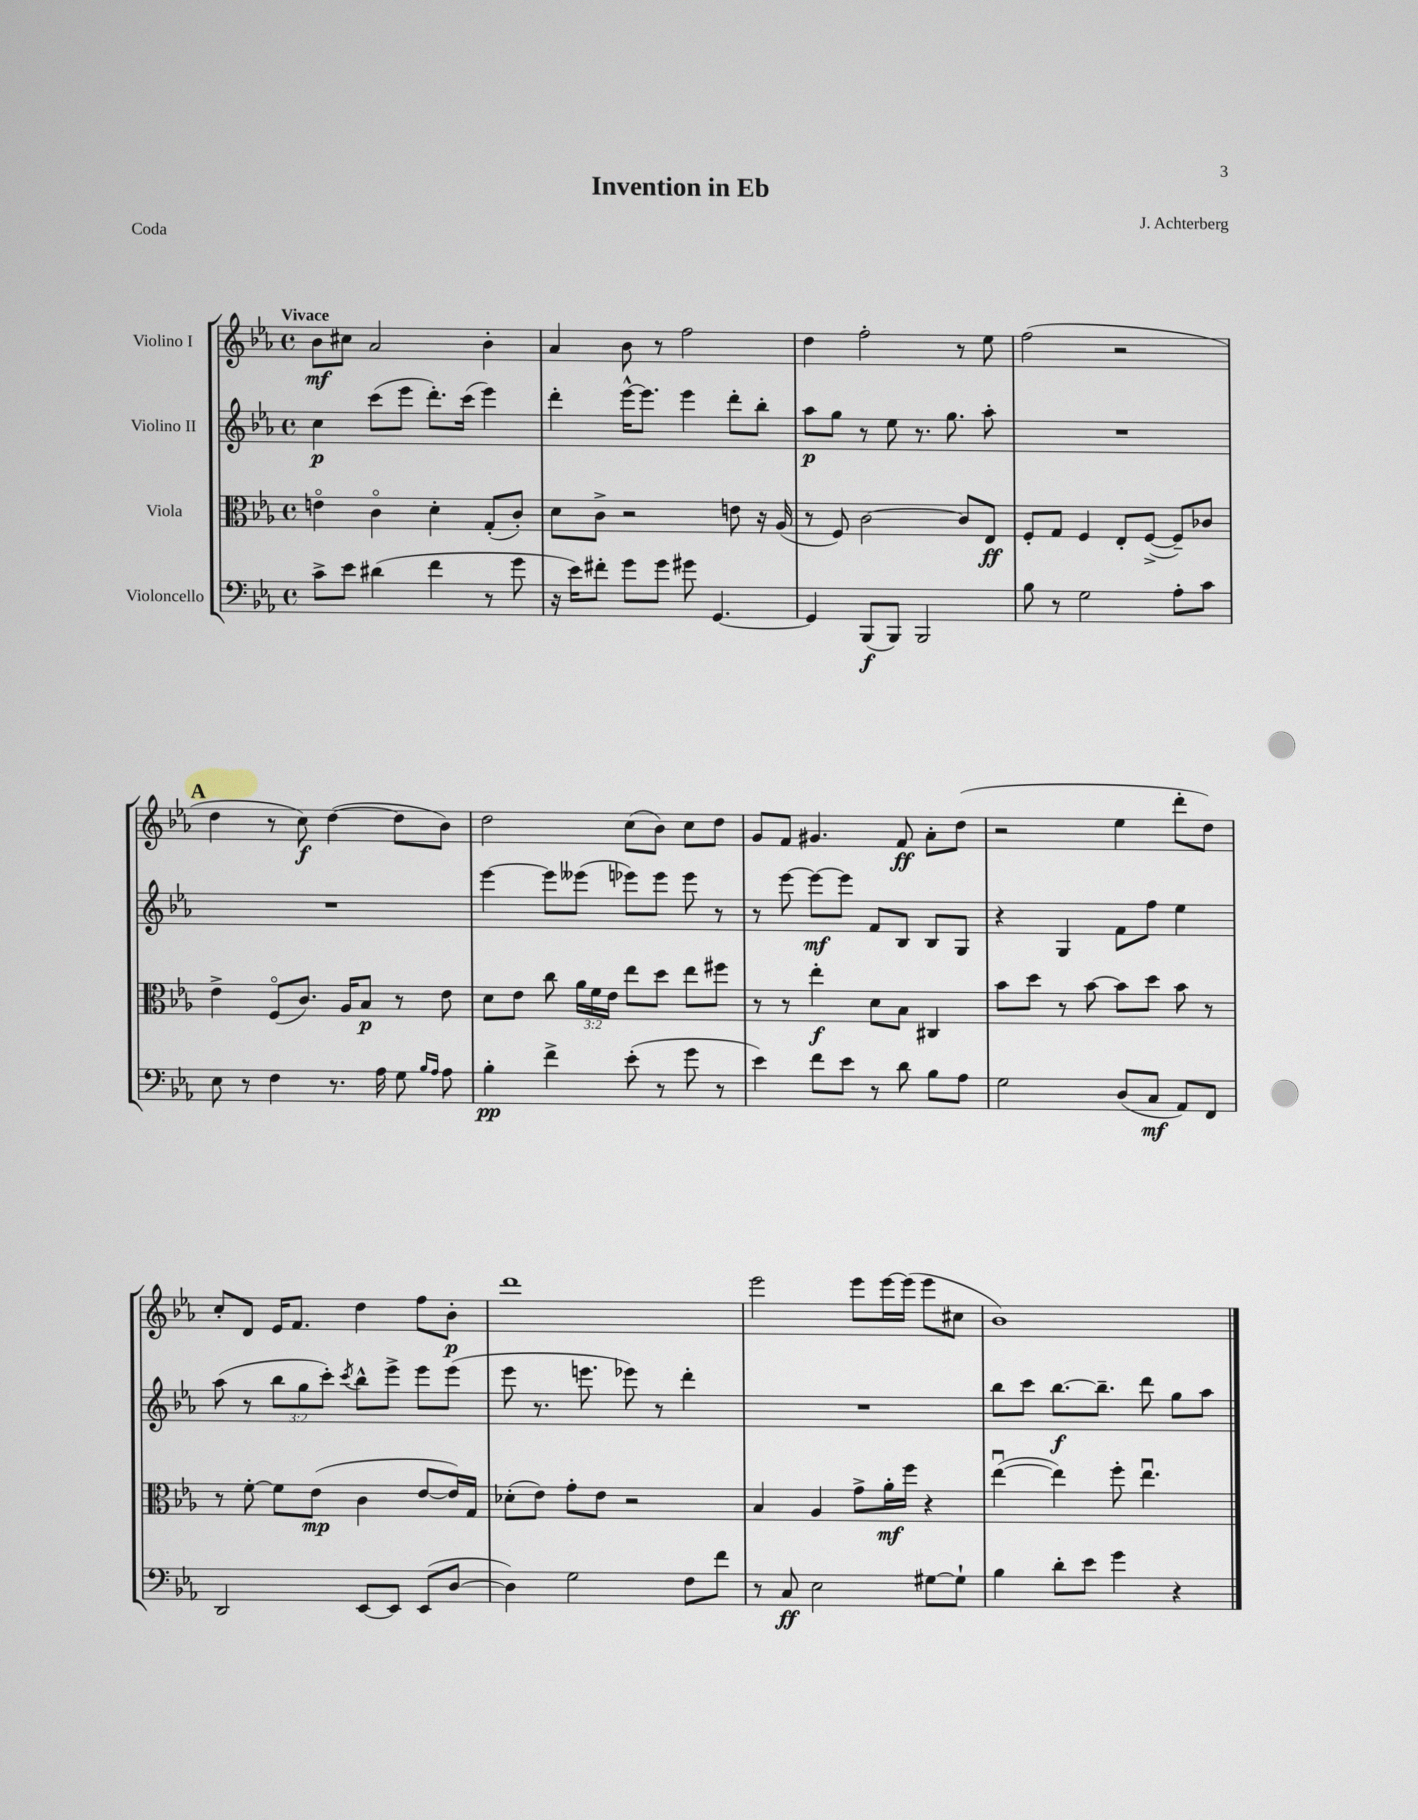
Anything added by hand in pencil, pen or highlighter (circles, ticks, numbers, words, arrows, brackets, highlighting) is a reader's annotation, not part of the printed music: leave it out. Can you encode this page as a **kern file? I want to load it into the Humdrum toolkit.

**kern	**dynam	**kern	**dynam	**kern	**dynam	**kern	**dynam
*part4	*part4	*part3	*part3	*part2	*part2	*part1	*part1
*staff4	*staff4	*staff3	*staff3	*staff2	*staff2	*staff1	*staff1
*I"Violoncello	*	*I"Viola	*	*I"Violino II	*	*I"Violino I	*
*clefF4	*	*clefC3	*	*clefG2	*	*clefG2	*
*k[b-e-a-]	*	*k[b-e-a-]	*	*k[b-e-a-]	*	*k[b-e-a-]	*
*M4/4	*	*M4/4	*	*M4/4	*	*M4/4	*
*met(c)	*	*met(c)	*	*met(c)	*	*met(c)	*
=1	=1	=1	=1	=1	=1	=1	=1
!	!	!	!	!	!	!LO:TX:a:B:t=Vivace	!
8c^\L	.	4en\	.	4cc\	p	8b-\L	mf
8e-\J	.	.	.	.	.	8cc#X\J	.
(4d#X\	.	4c\	.	(8ccc\L	.	2a-/	.
.	.	.	.	8eee-\J	.	.	.
4f\	.	4d'\	.	8.ddd'\L)	.	.	.
.	.	.	.	(16ccc\Jk	.	.	.
8r	.	(8G'/L	.	4eee-\)	.	4b-'\	.
8g\	.	8c'/J)	.	.	.	.	.
=2	=2	=2	=2	=2	=2	=2	=2
16r	.	8d\L	.	4ddd'\	.	4a-/	.
16e-\KL)	.	.	.	.	.	.	.
8f#X'\J	.	8c^\J	.	.	.	.	.
8g\L	.	2r	.	[16eee-^^\KL	.	8b-\	.
.	.	.	.	8.eee-\J]	.	.	.
8g\J	.	.	.	.	.	8r	.
8g#X\	.	.	.	4eee-\	.	2ff\	.
[4.GG/	.	.	.	.	.	.	.
.	.	8en\	.	8ddd'\L	.	.	.
.	.	16r	.	8bb-'\J	.	.	.
.	.	(16A-/	.	.	.	.	.
=3	=3	=3	=3	=3	=3	=3	=3
4GG/]	.	8r	.	8aa-\L	p	4dd\	.
.	.	8F/)	.	8gg\J	.	.	.
(8BBB-/L	f	[2c\	.	8r	.	2ff'\	.
8BBB-/J)	.	.	.	8ee-\	.	.	.
2BBB-/	.	.	.	8.r	.	.	.
.	.	.	.	8.gg\	.	.	.
.	.	8c/L]	.	.	.	8r	.
.	.	8E-/J	ff	8aa-'\	.	8ee-\	.
=4	=4	=4	=4	=4	=4	=4	=4
8B-\	.	8F'/L	.	1r	.	(2ff\	.
8r	.	8G/J	.	.	.	.	.
2G\	.	4F/	.	.	.	.	.
.	.	8E-'/L	.	.	.	2r	.
.	.	([8F^/J	.	.	.	.	.
8A-'\L	.	8F~/L])	.	.	.	.	.
8c\J	.	8c-X/J	.	.	.	.	.
!!LO:LB:g=z
!!LO:REH:place=s1:t=A
=5	=5	=5	=5	=5	=5	=5	=5
8E-\	.	4e-^\	.	1r	.	4dd\	.
8r	.	.	.	.	.	.	.
4F\	.	(8F/L	.	.	.	8r	.
.	.	8.c/J)	.	.	.	8cc\)	f
8.r	.	.	.	.	.	([4dd\	.
.	.	16A-/KL	.	.	.	.	.
.	.	8B-/J	p	.	.	.	.
16A-\	.	.	.	.	.	.	.
8G\	.	8r	.	.	.	8dd\L]	.
16qqB-/LL	.	.	.	.	.	.	.
16qqA-/JJ	.	.	.	.	.	.	.
8A-\	.	8e-\	.	.	.	8b-\J)	.
=6	=6	=6	=6	=6	=6	=6	=6
4B-'\	pp	8d\L	.	[4eee-\	.	2dd\	.
.	.	8e-\J	.	.	.	.	.
4f^\	.	8cc\	.	8eee-\L]	.	.	.
.	.	24a-\LL	.	(8eee--X\J	.	.	.
.	.	24f\	.	.	.	.	.
.	.	24e-\JJ	.	.	.	.	.
(8e-'\	.	8ee-\L	.	8eee-X\L)	.	(8cc\L	.
8r	.	8dd\J	.	8eee-\J	.	8b-\J)	.
8g\	.	8ee-\L	.	8eee-\	.	8cc\L	.
8r	.	8ff#X\J	.	8r	.	8dd\J	.
=7	=7	=7	=7	=7	=7	=7	=7
4e-\)	.	8r	.	8r	.	8g/L	.
.	.	8r	.	[8eee-\	.	8f/J	.
8f\L	.	4ee-'\	f	8eee-\L_	mf	4.g#X/	.
8e-\J	.	.	.	8eee-\J]	.	.	.
8r	.	8d\L	.	8f/L	.	.	.
8d\	.	8B-\J	.	8B-/J	.	8f/	ff
8B-\L	.	4C#X/	.	8B-/L	.	8a-'\L	.
8A-\J	.	.	.	8G/J	.	(8dd\J	.
=8	=8	=8	=8	=8	=8	=8	=8
2G\	.	8b-\L	.	4r	.	2r	.
.	.	8dd\J	.	.	.	.	.
.	.	8r	.	4G/	.	.	.
.	.	[8b-\	.	.	.	.	.
(8D/L	.	8b-\L]	.	8f\L	.	4ee-\	.
8C/J	mf	8dd\J	.	8ff\J	.	.	.
8AA-/L)	.	8b-\	.	4ee-\	.	8ddd'\L	.
8FF/J	.	8r	.	.	.	8dd\J)	.
!!LO:LB:g=z
=9	=9	=9	=9	=9	=9	=9	=9
2DD/	.	8r	.	(8aa-\	.	8cc'/L	.
.	.	[8f'\	.	8r	.	8d/J	.
.	.	8f\L]	.	12bb-\L	.	16e-/KL	.
.	.	.	.	.	.	8.f/J	.
.	.	.	.	12gg\	.	.	.
.	.	(8e-\J	mp	.	.	.	.
.	.	.	.	12ccc'\J)	.	.	.
.	.	.	.	8qccc/	.	.	.
[8EE-/L	.	4c\	.	8bb-^^\L	.	4dd\	.
8EE-/J]	.	.	.	8eee-^\J	.	.	.
(8EE-/L	.	[8e-/L	.	8eee-\L	.	8ff\L	.
[8D/J	.	16e-/L])	.	(8eee-\J	.	8b-'\J	p
.	.	16G/JJ	.	.	.	.	.
=10	=10	=10	=10	=10	=10	=10	=10
4D\])	.	(8d-X'\L	.	8eee-\	.	1ddd	.
.	.	8e-\J)	.	8.r	.	.	.
2G\	.	8g'\L	.	.	.	.	.
.	.	.	.	8.eeen\	.	.	.
.	.	8e-\J	.	.	.	.	.
.	.	2r	.	8eee-X\)	.	.	.
.	.	.	.	8r	.	.	.
8F\L	.	.	.	4ddd'\	.	.	.
8f\J	.	.	.	.	.	.	.
=11	=11	=11	=11	=11	=11	=11	=11
8r	.	4B-/	.	1r	.	2eee-\	.
8C/	ff	.	.	.	.	.	.
2E-\	.	4A-/	.	.	.	.	.
.	.	8g^\L	.	.	.	8eee-\L	.
.	.	16a-'\L	mf	.	.	[16eee-\L	.
.	.	16ff\JJ	.	.	.	(16eee-\JJ]	.
[8G#X\L	.	4r	.	.	.	8eee-\L	.
8G#`\J]	.	.	.	.	.	8cc#X\J	.
=12	=12	=12	=12	=12	=12	=12	=12
4B-\	.	([4ee-u\	.	8bb-\L	.	1b-)	.
.	.	.	.	8ccc\J	.	.	.
8d'\L	.	4ee-\])	.	[8.bb-\L	f	.	.
8e-\J	.	.	.	.	.	.	.
.	.	.	.	8.bb-~\J]	.	.	.
4g\	.	8ff'\	.	.	.	.	.
.	.	4.ee-u\	.	8ddd\	.	.	.
4r	.	.	.	8gg\L	.	.	.
.	.	.	.	8aa-\J	.	.	.
==	==	==	==	==	==	==	==
*-	*-	*-	*-	*-	*-	*-	*-
